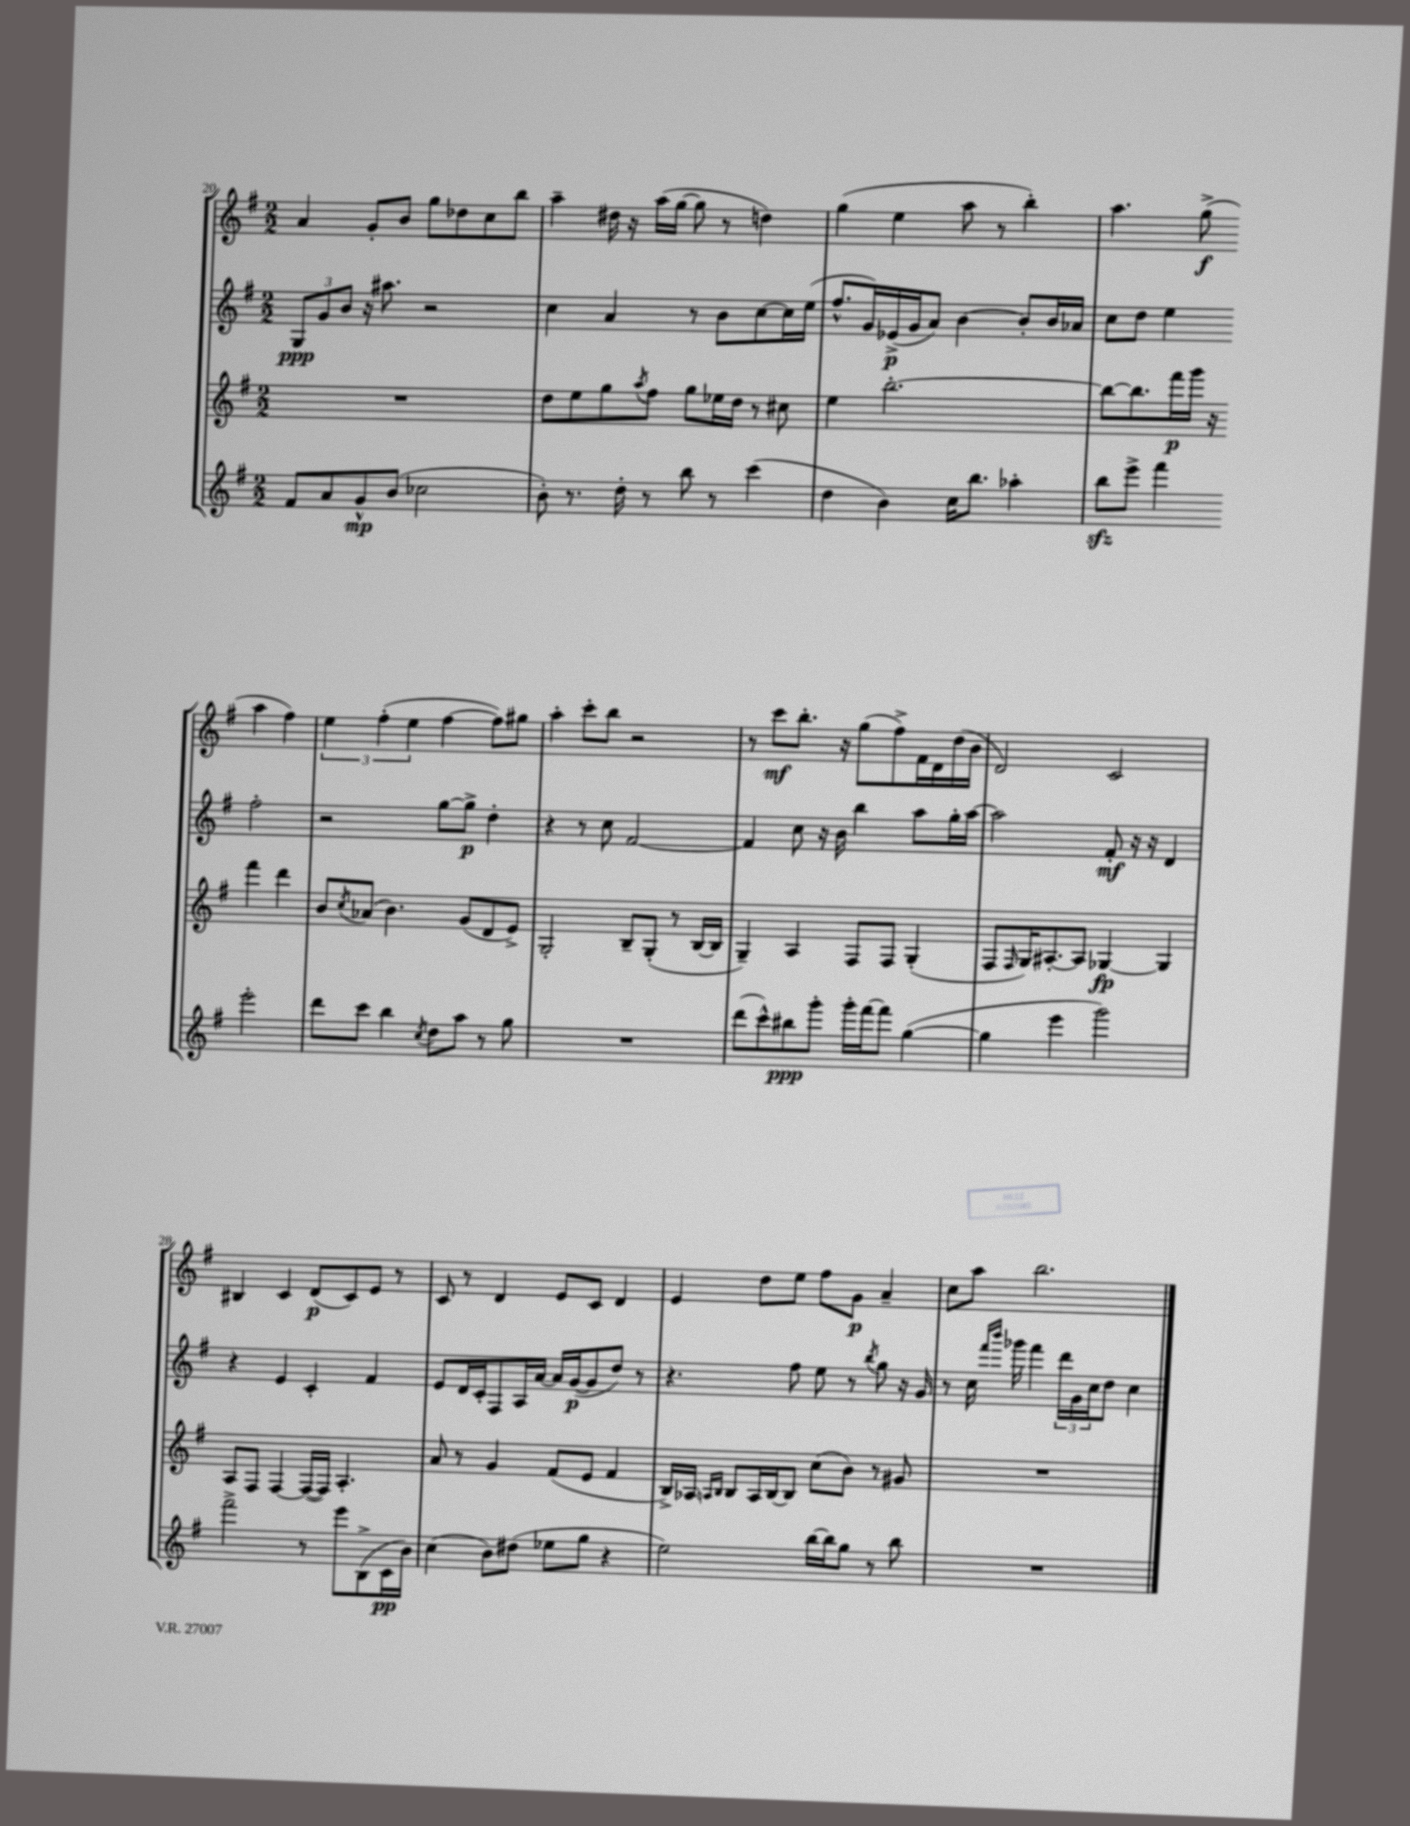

**kern	**kern	**kern	**kern
*staff4	*staff3	*staff2	*staff1
*clefG2	*clefG2	*clefG2	*clefG2
*k[f#]	*k[f#]	*k[f#]	*k[f#]
*M2/2	*M2/2	*M2/2	*M2/2
8f#	1r	12G	4a
.	.	12g	.
8a	.	.	.
.	.	12b	.
8g^^	.	16r	8g'
.	.	8.aa#	.
(8b	.	.	8b
2cc-	.	2r	8gg
.	.	.	8dd-
.	.	.	8cc
.	.	.	8bb
=	=	=	=
8b')	8dd	4cc	4aa~
8.r	8ee	.	.
.	8gg	4a	16dd#
16dd'	.	.	16r
.	8qaa	.	.
8r	8ff#	.	(16aa
.	.	.	[16gg
8bb	8gg	8r	8gg]
8r	16ee-	8b	8r
.	16dd	.	.
(4ccc	8r	[8cc	4dd)
.	8cc#	16cc]	.
.	.	(16ee	.
=	=	=	=
4dd	4ee	8.ff#^^	(4gg
.	.	16g)	.
4b)	[2.bb'	(16e-^	4ee
.	.	16g	.
.	.	8a)	.
16cc	.	[4b	8aa
8.bb	.	.	.
.	.	.	8r
4aa-'	.	8b']	4bb')
.	.	16b	.
.	.	16a-	.
=	=	=	=
8bb	8bb_	8cc	4.aa
8eee^	8.bb]	8dd	.
4fff#	.	4ee	.
.	16fff#	.	.
.	16ggg	.	(8gg^
.	16r	.	.
2eee'	4fff#	2ff#'	4aa
.	4ddd	.	4ff#)
=	=	=	=
8ddd	8b	2r	6ee
.	8qcc	.	.
8ccc	(8a-	.	.
.	.	.	(6ff#'
4bb	4.b)	.	.
.	.	.	6ee
8qcc	.	.	.
8dd	.	[8gg	[4ff#
8aa	(8g	8gg^]	.
8r	8d	4dd'	8ff#])
8gg	8e^)	.	8gg#
=	=	=	=
1r	2G'	4r	4aa'
.	.	8r	8ccc'
.	.	8cc	8bb
.	8B~	[2f#	2r
.	(8G'	.	.
.	8r	.	.
.	[16B	.	.
.	16B]	.	.
=	=	=	=
(8ddd	4G~)	4f#]	8r
8ccc^^)	.	.	8ccc
8bb#	4A	8cc	8.bb'
8ggg'	.	16r	.
.	.	16b	16r
16ggg'	8F#	4bb	(8gg
[16fff#	.	.	.
8fff#]	8F#	.	8ff#^)
([4gg	(4G'	8aa	16f#
.	.	.	16d
.	.	16gg'	(16dd
.	.	[16aa	16b
=	=	=	=
4gg]	8F#	2aa]	2d)
.	16qqF#	.	.
.	16G)	.	.
.	[8.A#'	.	.
4eee	.	.	.
.	8A#]	.	.
2ggg)	[4G-	8f#'	2c
.	.	16r	.
.	.	16r	.
.	4G-]	4d	.
=	=	=	=
2fff#^	8A	4r	4B#
.	8F#	.	.
.	[4F#	4e	4c
8r	(16F#_	4c'	(8d
.	16F#])	.	.
8eee	4.A'	.	8c)
(8B^	.	4f#	8e
16c	.	.	8r
16b)	.	.	.
=	=	=	=
(4cc	8a	8e	8c
.	8r	16d	8r
.	.	16c'	.
8b)	4g	8F#	4d
(8dd#	.	16A	.
.	.	[16a	.
8ee-	(8f#	16a]	8e
.	.	([16g	.
8gg	8e	8g]	8c
4r	4f#	8dd)	4d
.	.	8r	.
=	=	=	=
2ee)	16B^)	4.r	4e
.	16A-	.	.
.	16qqA	.	.
.	16qqB	.	.
.	8B	.	.
.	16A	.	8dd
.	[16B	.	.
.	8B]	8ff#	8ee
[16bb	(8cc	8ee	8ff#
16bb]	.	.	.
8gg	8b)	8r	8g
.	.	8qbb	.
8r	8r	8gg	4a~
8bb	8g#	16r	.
.	.	16g	.
=	=	=	=
1r	1r	8r	8cc
.	.	16cc	8aa
.	.	16qqfff#	.
.	.	16qqbbb	.
.	.	16ggg-	.
.	.	4fff#	2.bb
.	.	24ddd	.
.	.	24g	.
.	.	24cc	.
.	.	8dd	.
.	.	4cc	.
==	==	==	==
*-	*-	*-	*-
